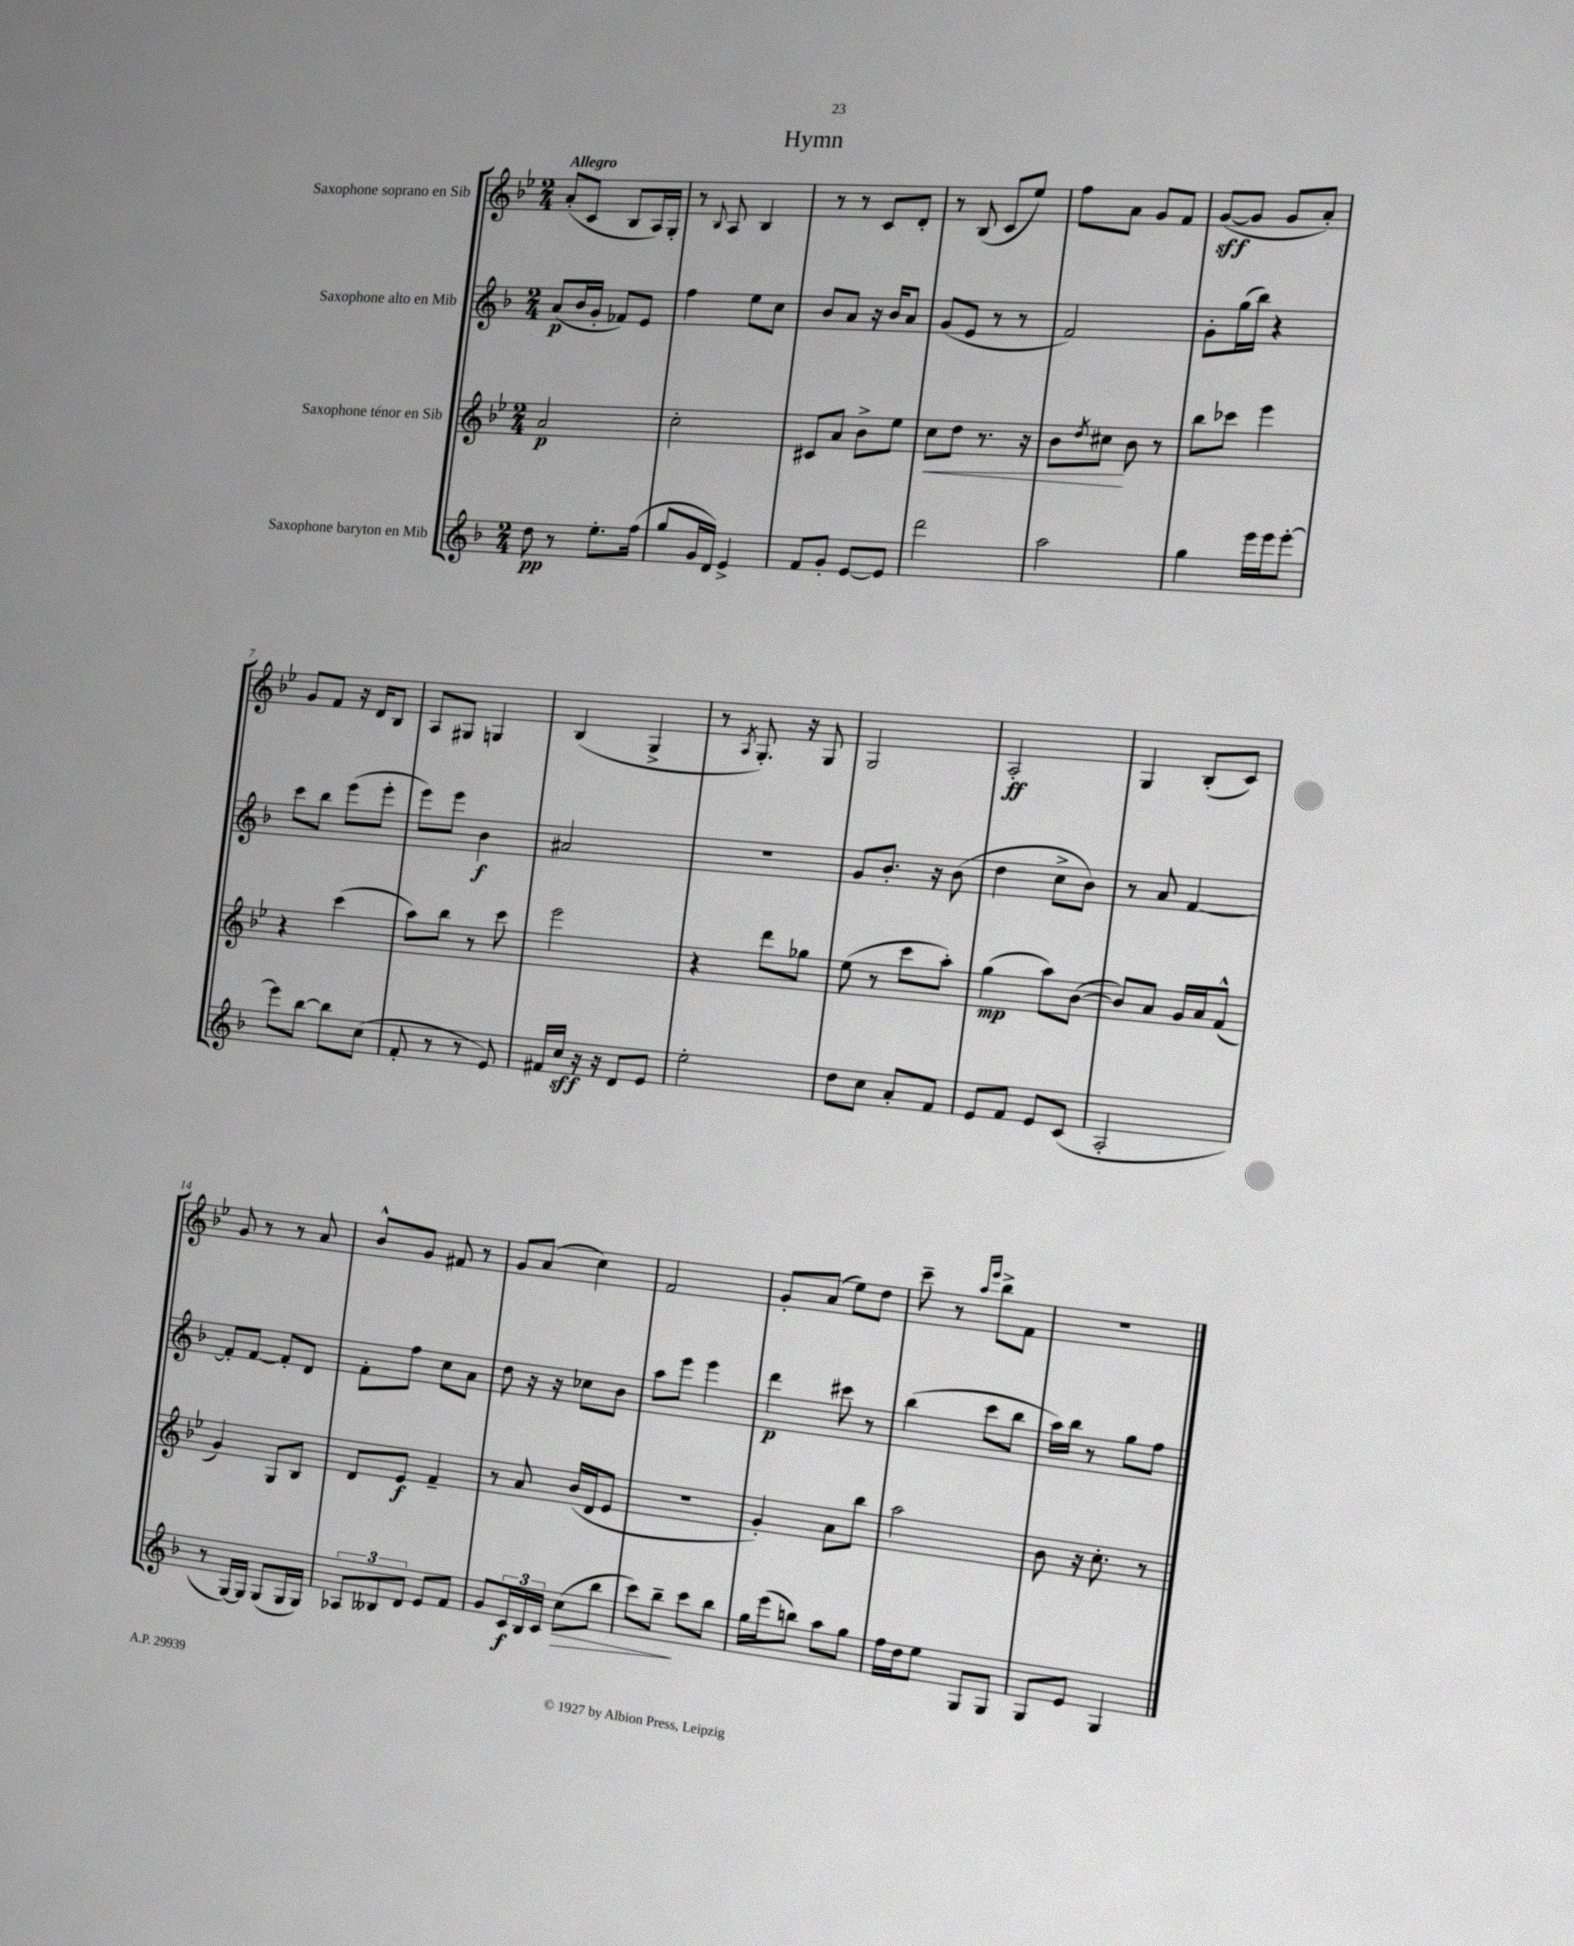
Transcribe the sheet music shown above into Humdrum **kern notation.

**kern	**kern	**kern	**kern
*staff4	*staff3	*staff2	*staff1
*clefG2	*clefG2	*clefG2	*clefG2
*k[b-]	*k[b-e-]	*k[b-]	*k[b-e-]
*M2/4	*M2/4	*M2/4	*M2/4
8dd	2a	(8a	(8a'
8r	.	16b-	8c
.	.	16g'	.
8.ee'	.	8f-)	8B-
.	.	8e	16A)
(16ff	.	.	16G'
=	=	=	=
8gg	2cc'	4ff	8r
.	.	.	8qqB-
16g	.	.	8A
16d)	.	.	.
4e^	.	8ee	4B-
.	.	8cc	.
=	=	=	=
8f	8c#	8b-	8r
8g'	8a	8a	8r
[8e	8b-^	16r	8c
.	.	16b-	.
8e]	8ee-	8a	8d'
=	=	=	=
2ddd	8cc	(8g	8r
.	8dd	8e	(8B-
.	8.r	8r	8c
.	.	8r	8ee-)
.	16r	.	.
=	=	=	=
2aa	8b-	2f)	8ff
.	8qdd	.	.
.	8cc#	.	8a
.	8b-	.	8g
.	8r	.	8f
=	=	=	=
4gg	8bb-	8g'	([8g
.	8ccc-	(16gg	8g]
.	.	16bb-)	.
16eee	4eee-	4r	8g
16eee	.	.	.
[8eee'	.	.	8a')
=	=	=	=
8eee]	4r	8ccc	8g
[8bb-	.	8bb-	8f
8bb-]	(4ccc	(8eee	16r
.	.	.	16d
(8cc	.	8eee'	8B-
=	=	=	=
8f'	8aa)	8eee)	8A
8r	8bb-	8eee	8G#
8r	8r	4b-	4G
8e)	8ccc	.	.
=	=	=	=
16f#	2eee-	2a#	(4B-
16cc	.	.	.
16r	.	.	.
16r	.	.	.
8d	.	.	4G^
8e	.	.	.
=	=	=	=
2ee'	4r	2r	8r
.	.	.	8qA
.	.	.	8.G')
.	8ddd	.	.
.	.	.	16r
.	8gg-	.	8G
=	=	=	=
8dd	(8ee-	8g	2G
8cc	8r	8.b-'	.
8a'	8ccc	.	.
.	.	16r	.
8f	8aa')	(8b-	.
=	=	=	=
8e	(4gg	4dd	2A'
8f	.	.	.
8e	8aa)	8cc^	.
(8c	([8b-	8b-)	.
=	=	=	=
2A'	8b-])	8r	4G
.	8a	8a	.
.	16g	[4f	(8B-'
.	16a	.	.
.	(8f^^	.	8c)
=	=	=	=
8r	4g)	8f']	8g
[16G)	.	[8f	8r
16G]	.	.	.
(8G	8G	8f']	8r
16G	8B-	8d	8a
16G)	.	.	.
=	=	=	=
12A-	8d	8f'	8b-^^
12B--	.	.	.
.	8e-	8ff	8g
12d	.	.	.
8e	4f~	8cc	8f#
8f	.	8a	8r
=	=	=	=
8g	8r	8dd	8g
24c	8a	16r	(8a
24B-	.	.	.
.	.	16r	.
24c	.	.	.
(8cc	(16b-	8cc-	4cc)
.	16d	.	.
8bb-	8e-	8b-	.
=	=	=	=
8ccc)	2r	8aa	2f
8bb-~	.	8eee	.
8ccc	.	4eee	.
8bb-	.	.	.
=	=	=	=
16gg	4g')	4ddd	8g'
(16eee	.	.	.
8bb)	.	.	(8a
8aa	8a	8ccc#	8ee-)
8gg	8bb-	8r	8dd
=	=	=	=
16ff	2aa	(4bb-	8ccc~
16dd	.	.	.
8ee	.	.	8r
.	.	.	16qqaa
.	.	.	16qqeee-
8G	.	8ccc	8bb-^
8G	.	8bb-	8f
=	=	=	=
8G	8b-	16aa)	2r
.	.	16bb-	.
8e	16r	8r	.
.	8.cc'	.	.
4G	.	8gg	.
.	8r	8ff	.
==	==	==	==
*-	*-	*-	*-
